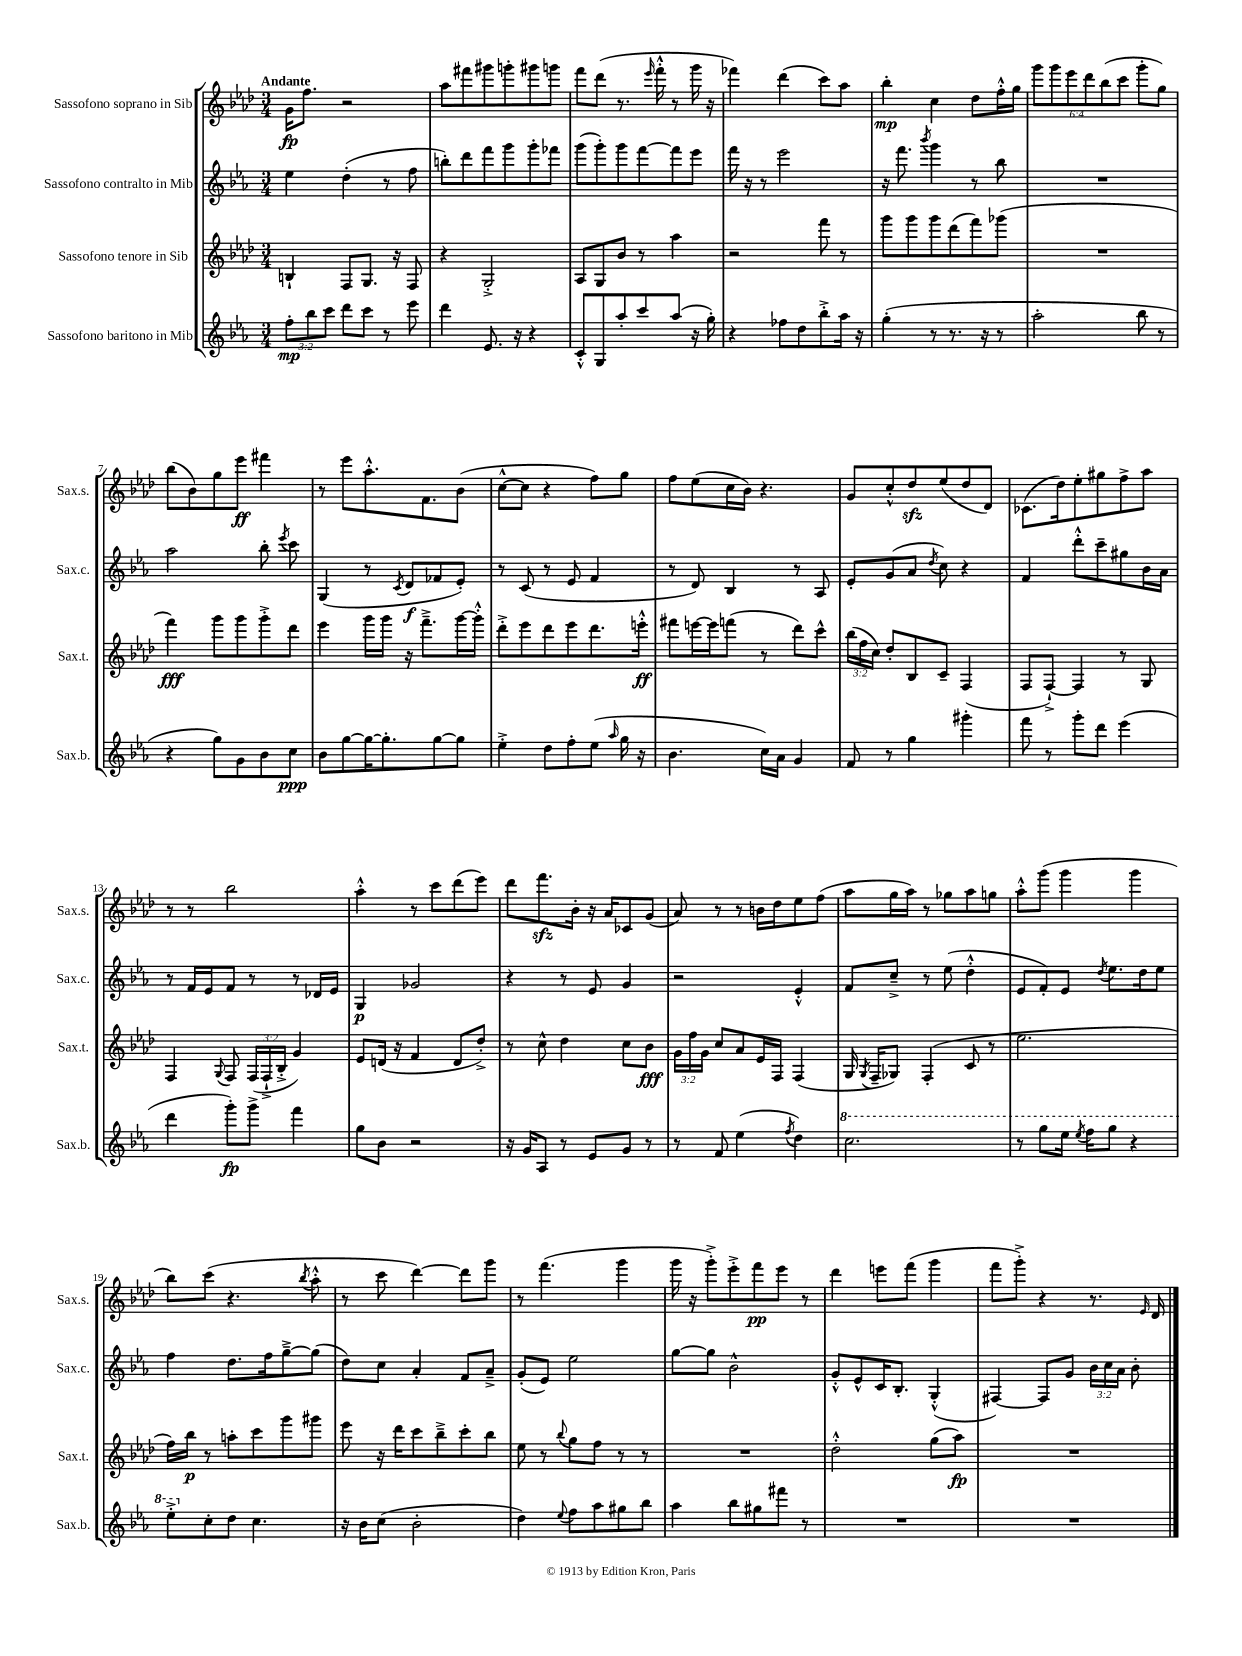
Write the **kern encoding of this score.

**kern	**dynam	**kern	**dynam	**kern	**dynam	**kern	**dynam
*part4	*part4	*part3	*part3	*part2	*part2	*part1	*part1
*staff4	*staff4	*staff3	*staff3	*staff2	*staff2	*staff1	*staff1
*I"Sassofono baritono in Mib	*	*I"Sassofono tenore in Sib	*	*I"Sassofono contralto in Mib	*	*I"Sassofono soprano in Sib	*
*I'Sax.b.	*	*I'Sax.t.	*	*I'Sax.c.	*	*I'Sax.s.	*
*clefG2	*	*clefG2	*	*clefG2	*	*clefG2	*
*k[b-e-a-]	*	*k[b-e-a-d-]	*	*k[b-e-a-]	*	*k[b-e-a-d-]	*
*M3/4	*	*M3/4	*	*M3/4	*	*M3/4	*
=1	=1	=1	=1	=1	=1	=1	=1
!	!	!	!	!	!	!LO:TX:a:B:t=Andante	!
12ff'\L	mp	4Bn`/	.	4ee-\	.	16g\KL	fp
.	.	.	.	.	.	8.ff\J	.
12bb-\	.	.	.	.	.	.	.
12ccc\J	.	.	.	.	.	.	.
8ddd\L	.	8F/L	.	(4dd'\	.	2r	.
8ccc\J	.	8.G/J	.	.	.	.	.
8r	.	.	.	8r	.	.	.
.	.	16r	.	.	.	.	.
8eee-\	.	8F/	.	8ff\	.	.	.
=2	=2	=2	=2	=2	=2	=2	=2
4ddd\	.	4r	.	8bbn'\L)	.	8aa-\L	.
.	.	.	.	8ddd\	.	8fff#X\	.
8.e-/	.	2G'^/	.	8fff\	.	8ggg#X\	.
.	.	.	.	8ggg\	.	8gggn'\	.
16r	.	.	.	.	.	.	.
4r	.	.	.	8ggg'\	.	8ggg#X\	.
.	.	.	.	8fff-X\J	.	8gggn\J	.
=3	=3	=3	=3	=3	=3	=3	=3
8c'^^/L	.	8A-/L	.	(8ggg\L	.	8fff\L	.
8G/	.	8G/	.	8ggg'\)	.	(8ddd-\J	.
8aa-'/	.	8b-/J	.	8ggg\	.	8.r	.
8ccc/	.	8r	.	[8fff\	.	.	.
.	.	.	.	.	.	16qqeee-/	.
.	.	.	.	.	.	16fff'^^\	.
(8aa-/J	.	4aa-\	.	8fff\]	.	8r	.
16r	.	.	.	8eee-\J	.	16ggg\	.
16gg'\)	.	.	.	.	.	16r	.
=4	=4	=4	=4	=4	=4	=4	=4
4r	.	2r	.	16fff\	.	4fff-X\)	.
.	.	.	.	16r	.	.	.
.	.	.	.	8r	.	.	.
8ff-X\L	.	.	.	2eee-\	.	(4ddd-\	.
8dd\	.	.	.	.	.	.	.
8bb-'^\	.	8fff\	.	.	.	8ccc\L)	.
16aa-\Jk	.	8r	.	.	.	8aa-\J	.
16r	.	.	.	.	.	.	.
=5	=5	=5	=5	=5	=5	=5	=5
(4gg'\	.	8ggg\L	.	16r	.	4bb-'\	mp
.	.	.	.	8.fff\	.	.	.
.	.	8ggg\	.	.	.	.	.
.	.	.	.	8qbbb-/	.	.	.
8r	.	8ggg\	.	4ggg\	.	4cc\	.
8.r	.	(8ddd-\	.	.	.	.	.
.	.	8fff\)	.	8r	.	8dd-\L	.
16r	.	.	.	.	.	.	.
8r	.	(8ggg-X\J	.	8bb-\	.	16ff'^^\L	.
.	.	.	.	.	.	16gg\JJ	.
=6	=6	=6	=6	=6	=6	=6	=6
2aa-'\	.	2.r	.	2.r	.	12ggg\L	.
.	.	.	.	.	.	12ggg\	.
.	.	.	.	.	.	12eee-\	.
.	.	.	.	.	.	12ddd-\	.
.	.	.	.	.	.	(12bb-\	.
.	.	.	.	.	.	12ccc\J	.
8bb-\	.	.	.	.	.	8ggg'\L	.
8r	.	.	.	.	.	8gg\J)	.
!!LO:LB:g=z
=7	=7	=7	=7	=7	=7	=7	=7
4r	.	4fff\)	fff	2aa-\	.	(8bb-\L	.
.	.	.	.	.	.	8b-\)	.
8gg\L)	.	8ggg\L	.	.	.	8gg\	.
8g\	.	8ggg\	.	.	.	8eee-\J	ff
8b-\	.	8ggg'^\	.	8bb-'\	.	4fff#X\	.
.	.	.	.	8qeee-/	.	.	.
8cc\J	ppp	8ddd-\J	.	8ccc\	.	.	.
=8	=8	=8	=8	=8	=8	=8	=8
8b-\L	.	4eee-\	.	(4G/	.	8r	.
[8gg\	.	.	.	.	.	8eee-\L	.
16gg\K_	.	16ggg\LL	.	8r	.	8.aa-'^^\	.
8.gg'\]	.	16ggg\JJ	.	.	.	.	.
.	.	.	.	8qc/	.	.	.
.	.	16r	.	8d/L	f	.	.
.	.	8.fff~^\L	.	.	.	8.f\	.
[8gg\	.	.	.	8f-X/	.	.	.
8gg\J]	.	[16ggg\L	.	8e-'/J)	.	(8b-\J	.
.	.	16ggg'^^\JJ]	.	.	.	.	.
=9	=9	=9	=9	=9	=9	=9	=9
4ee-'^\	.	8ddd-'^\L	.	8r	.	[8cc^^\L	.
.	.	8eee-\	.	(8c/	.	8cc\J]	.
8dd\L	.	8ddd-\	.	8r	.	4r	.
8ff'\	.	8eee-\	.	8e-/	.	.	.
(8ee-\J	.	8.ddd-\	.	4f/	.	8ff\L)	.
16qqaa-/	.	.	.	.	.	.	.
16gg\	.	.	.	.	.	8gg\J	.
16r	.	16eeen'^^\Jk	ff	.	.	.	.
=10	=10	=10	=10	=10	=10	=10	=10
4.b-\	.	8fff#X\L	.	8r	.	8ff\L	.
.	.	[16eeen\L	.	8d/)	.	(8ee-\	.
.	.	16eee\J]	.	.	.	.	.
.	.	(8fffn\J	.	4B-/	.	16cc\L	.
.	.	.	.	.	.	16b-\JJ)	.
16cc\LL)	.	8r	.	.	.	4.r	.
16a-\JJ	.	.	.	.	.	.	.
4g/	.	8ddd-\L)	.	8r	.	.	.
.	.	8ccc^^\J	.	8A-/	.	.	.
=11	=11	=11	=11	=11	=11	=11	=11
8f/	.	(24bb-\LL	.	8e-'/L	.	8g/L	.
.	.	24ff\	.	.	.	.	.
.	.	24cc\JJ)	.	.	.	.	.
8r	.	8dd-'/L	.	(8g/	.	8cc'^^/	.
4gg\	.	8B-/	.	8a-/J	.	8dd-zz/	.
.	.	.	.	8qdd/	.	.	.
.	.	8c~/J	.	8cc\)	.	(8ee-/	.
4ggg#X'\	.	(4F/	.	4r	.	8dd-/	.
.	.	.	.	.	.	8d-/J)	.
=12	=12	=12	=12	=12	=12	=12	=12
8fff\	.	8F/L	.	4f/	.	(8.c-X\L	.
8r	.	[8F`^/J)	.	.	.	.	.
.	.	.	.	.	.	16dd-\k)	.
8ggg'\L	.	4F/]	.	8ddd'^^\L	.	8ee-'\	.
8ddd\J	.	.	.	8ccc~\	.	8gg#X\	.
(4eee-\	.	8r	.	8gg#X\	.	8ff^\	.
.	.	8G/	.	16b-\L	.	8aa-\J	.
.	.	.	.	16a-\JJ	.	.	.
!!LO:LB:g=z
=13	=13	=13	=13	=13	=13	=13	=13
4ddd\	.	4F/	.	8r	.	8r	.
.	.	.	.	16f/LL	.	8r	.
.	.	.	.	16e-/J	.	.	.
.	.	8qqG/	.	.	.	.	.
8ggg'\L)	fp	8F/	.	8f/J	.	2bb-\	.
8ggg^\J	.	(24F/LL	.	8r	.	.	.
.	.	24F`^/	.	.	.	.	.
.	.	24B-'^/JJ	.	.	.	.	.
4fff\	.	4g/)	.	8r	.	.	.
.	.	.	.	16d-X/LL	.	.	.
.	.	.	.	16e-/JJ	.	.	.
=14	=14	=14	=14	=14	=14	=14	=14
8gg\L	.	8e-/L	.	4G/	p	4aa-'^^\	.
8b-\J	.	(16dn/Jk	.	.	.	.	.
.	.	16r	.	.	.	.	.
2r	.	4f/	.	2g-X/	.	8r	.
.	.	.	.	.	.	8ccc\L	.
.	.	8d/L	.	.	.	(8ddd-\	.
.	.	8dd-'^/J)	.	.	.	8eee-\J)	.
=15	=15	=15	=15	=15	=15	=15	=15
16r	.	8r	.	4r	.	8ddd-\L	.
16g/KL	.	.	.	.	.	.	.
8A-/J	.	8cc^^\	.	.	.	8.fffzz\	.
8r	.	4dd-\	.	8r	.	.	.
.	.	.	.	.	.	16b-'\Jk	.
8e-/L	.	.	.	8e-/	.	16r	.
.	.	.	.	.	.	16a-/KL	.
8g/J	.	8cc\L	.	4g/	.	8c-X/	.
8r	.	8b-\J	fff	.	.	(8g/J	.
=16	=16	=16	=16	=16	=16	=16	=16
8r	.	24g\LL	.	2r	.	8a-/)	.
.	.	24ff\	.	.	.	.	.
.	.	24g\JJ	.	.	.	.	.
8f/	.	8cc/L	.	.	.	8r	.
(4ee-\	.	8a-/	.	.	.	8r	.
.	.	16e-/L	.	.	.	16bn\LL	.
.	.	16F/JJ	.	.	.	16dd-\J	.
8qff/	.	.	.	.	.	.	.
4dd\)	.	(4F/	.	4e-'^^/	.	8ee-\	.
.	.	.	.	.	.	(8ff\J	.
=17	=17	=17	=17	=17	=17	=17	=17
*8va	*	*	*	*	*	*	*
2.ccc\	.	16G/	.	8f/L	.	8aa-\L	.
.	.	8qG/	.	.	.	.	.
.	.	16F~/KL	.	.	.	.	.
.	.	8G-X/J)	.	8cc~^/J	.	16gg\L	.
.	.	.	.	.	.	16aa-\JJ)	.
.	.	(4F'/	.	8r	.	8r	.
.	.	.	.	(8ee-\	.	8gg-X\L	.
.	.	8c/	.	4dd'^^\	.	8aa-\	.
.	.	8r	.	.	.	8ggn\J	.
=18	=18	=18	=18	=18	=18	=18	=18
8r	.	2.ee-\	.	8e-/L	.	8aa-'^^\L	.
8ggg\L	.	.	.	8f'/)	.	(8ggg\J	.
16eee-\Jk	.	.	.	8e-/J	.	4ggg\	.
8qeee-/	.	.	.	.	.	.	.
16fff\KL	.	.	.	.	.	.	.
.	.	.	.	8qdd/	.	.	.
8ggg\J	.	.	.	8.ee-\L	.	.	.
4r	.	.	.	.	.	4ggg\	.
.	.	.	.	16dd\k	.	.	.
.	.	.	.	8ee-\J	.	.	.
!!LO:LB:g=z
=19	=19	=19	=19	=19	=19	=19	=19
8eee-'^\L	.	16ff\LL)	.	4ff\	.	8bb-\L)	.
.	.	16bb-\JJ	p	.	.	.	.
*X8va	*	*	*	*	*	*	*
8cc'\	.	8r	.	.	.	(8ccc\J	.
8dd\J	.	8aan'\L	.	8.dd\L	.	4.r	.
4.cc\	.	8ccc\	.	.	.	.	.
.	.	.	.	16ff\k	.	.	.
.	.	8ggg\	.	[8gg~^\	.	.	.
.	.	.	.	.	.	8qbb-/	.
.	.	8ggg#X\J	.	(8gg\J]	.	8aa-'^^\	.
=20	=20	=20	=20	=20	=20	=20	=20
16r	.	8eee-\	.	8dd\L)	.	8r	.
16b-\KL	.	.	.	.	.	.	.
(8cc\J	.	16r	.	8cc\J	.	8ccc\	.
.	.	16ddd-\KL	.	.	.	.	.
2b-'\	.	8ccc\	.	4a-'/	.	[4ddd-\)	.
.	.	8bb-~^\	.	.	.	.	.
.	.	8ccc'\	.	8f/L	.	8ddd-\L]	.
.	.	8bb-\J	.	8a-~^/J	.	8ggg\J	.
=21	=21	=21	=21	=21	=21	=21	=21
4dd\)	.	8ee-\	.	(8g'/L	.	8r	.
.	.	8r	.	8e-/J)	.	(4.fff\	.
8qqee-/	.	8qqbb-/	.	.	.	.	.
8ff\L	.	8gg\L	.	2ee-\	.	.	.
8aa-\	.	8ff\J	.	.	.	.	.
8gg#X\	.	8r	.	.	.	4ggg\	.
8bb-\J	.	8r	.	.	.	.	.
=22	=22	=22	=22	=22	=22	=22	=22
4aa-\	.	2.r	.	[8gg\L	.	16ggg\	.
.	.	.	.	.	.	16r	.
.	.	.	.	8gg\J]	.	8ggg'^\L)	.
8bb-\L	.	.	.	2b-^^\	.	8eee-'^\	.
8gg#X\	.	.	.	.	.	8fff\	pp
8fff#X\J	.	.	.	.	.	8eee-\J	.
8r	.	.	.	.	.	8r	.
=23	=23	=23	=23	=23	=23	=23	=23
2.r	.	2dd-'^^\	.	8g'^^/L	.	4ddd-\	.
.	.	.	.	8e-^^/	.	.	.
.	.	.	.	16c/K	.	8eeen\L	.
.	.	.	.	8.B-'/J	.	.	.
.	.	.	.	.	.	(8fff\J	.
.	.	(8gg\L	.	(4G'^^/	.	4ggg\	.
.	.	8aa-\J)	fp	.	.	.	.
=24	=24	=24	=24	=24	=24	=24	=24
2.r	.	2.r	.	[4F#X/)	.	8fff\L	.
.	.	.	.	.	.	8ggg'^\J)	.
.	.	.	.	8F#/L]	.	4r	.
.	.	.	.	8g/J	.	.	.
.	.	.	.	24b-\LL	.	8.r	.
.	.	.	.	24cc\	.	.	.
.	.	.	.	24a-\JJ	.	.	.
.	.	.	.	8b-'\	.	.	.
.	.	.	.	.	.	16qqe-/	.
.	.	.	.	.	.	16d-/	.
==	==	==	==	==	==	==	==
*-	*-	*-	*-	*-	*-	*-	*-
